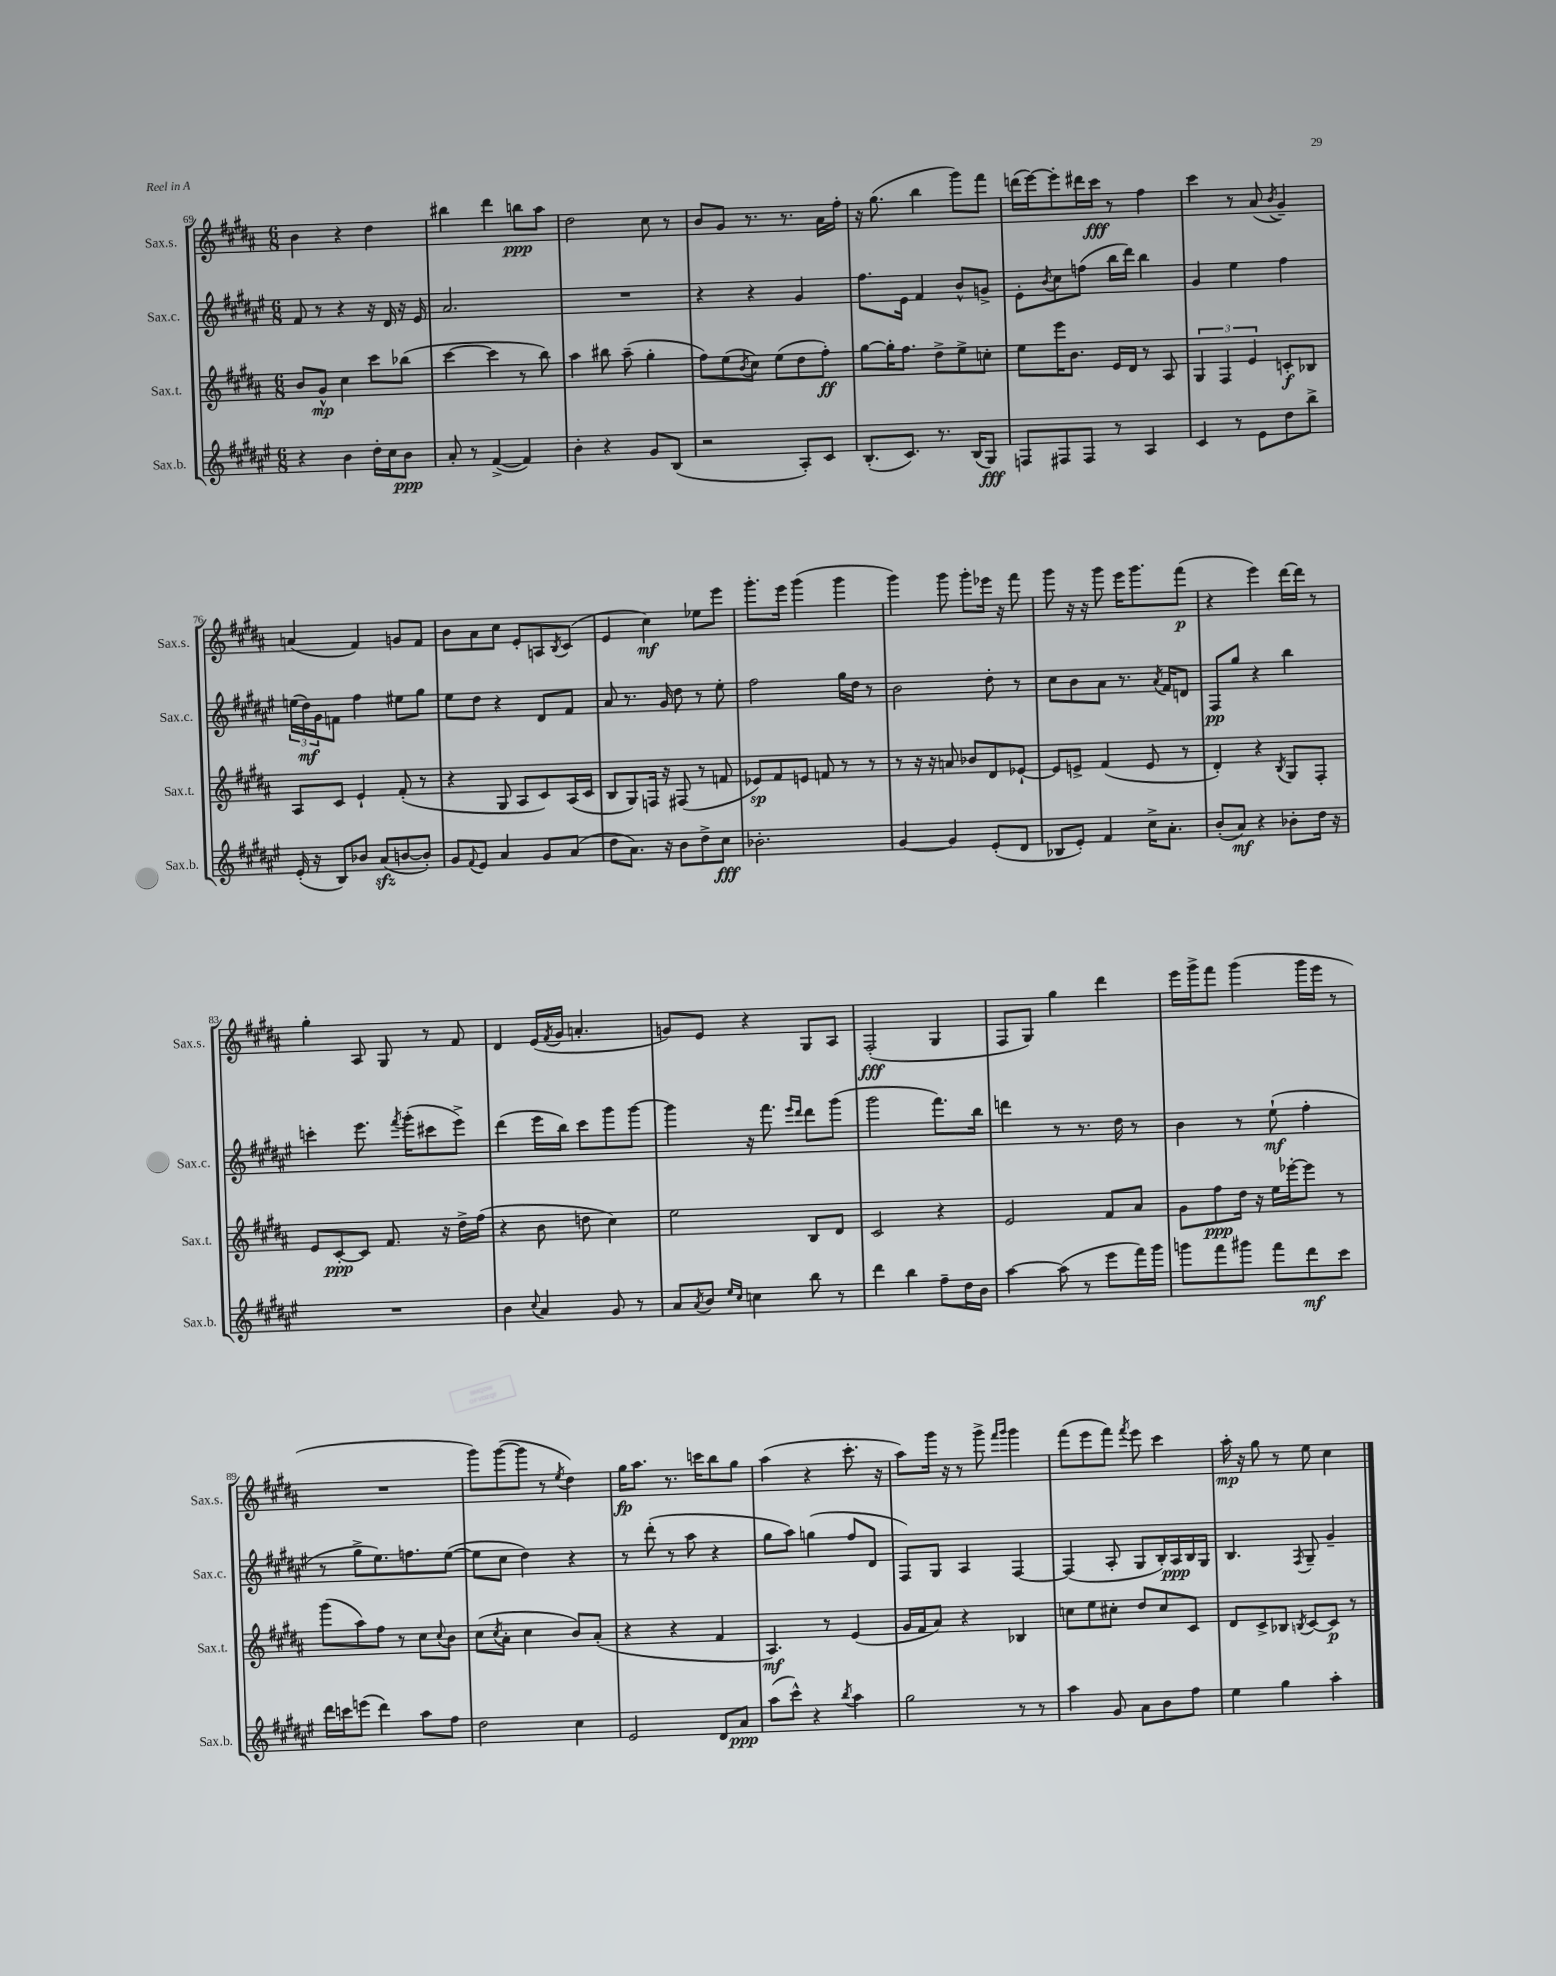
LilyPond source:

<<
\new StaffGroup <<
\new Staff = "s0" \with { instrumentName = "Sax.s." shortInstrumentName = "Sax.s." } {
    \clef treble \key b \major \numericTimeSignature \time 6/8
    b'4 r4 dis''4 |
    bis''4 dis'''4 b''8\ppp ais''8 |
    dis''2 cis''8 r8 |
    b'8 gis'8 r8. r8. ais'16 fis''16-. |
    r16 gis''8.( b''4 gis'''8) fis'''8 |
    d'''16( e'''16~) e'''8-. dis'''16 cis'''16\fff r8 fis''4 |
    cis'''4 r8 ais'8( \acciaccatura { b'8 } gis'4--) |
    a'4( fis'4) g'8 fis'8 |
    b'8 ais'8 cis''8 e'8-. a8 \acciaccatura { b8 } cis'8( |
    e'4 cis''4\mf) ees''8 e'''8 |
    gis'''8.-. e'''16 gis'''4( gis'''4 |
    gis'''4) gis'''8 gis'''8-. ees'''16 r16 fis'''8 |
    gis'''8 r16 r16 gis'''8 e'''16 gis'''8. fis'''8\p( |
    r4 e'''4) dis'''16~ dis'''16 r8 |
    gis''4-. ais8 gis8 r8 fis'8 |
    dis'4 e'16( \acciaccatura { fis'8 } gis'16 a'4.-. |
    g'8) e'8 r4 gis8 ais8 |
    fis2-.\fff( gis4 |
    fis8 gis8) gis''4 dis'''4 |
    e'''16 gis'''16-> fis'''8 gis'''4( gis'''16 e'''16 r8 |
    R2. |
    gis'''8) gis'''8~( gis'''8 r8 \acciaccatura { e''8 } dis''4) |
    gis''16\fp ais''8. r8. c'''16 b''8 gis''8 |
    ais''4( r4 cis'''8.-. r16 |
    ais''8) gis'''16 r16 r8 gis'''8-> \grace { fis'''16 gis'''16 } gis'''4 |
    fis'''8( e'''8 fis'''8) \acciaccatura { fis'''8 } e'''8 cis'''4 |
    ais''16-.\mp r16 gis''8 r8 e''8 cis''4 \bar "|." |
}
\new Staff = "s1" \with { instrumentName = "Sax.c." shortInstrumentName = "Sax.c." } {
    \clef treble \key fis \major \numericTimeSignature \time 6/8
    fis'8 r8 r4 r16 dis'16 r16 eis'16 |
    ais'2. |
    R2. |
    r4 r4 gis'4 |
    fis''8. eis'16 fis'4 b'8-^ g'8-> |
    eis'8-. \acciaccatura { b'8 } cis''8 f''8( b''16 dis'''16) b''4 |
    gis'4 eis''4 fis''4 |
    \tuplet 3/2 { e''16( dis''16\mf) gis'16 } f'8 fis''4 eis''8 gis''8 |
    eis''8 dis''8 r4 dis'8 fis'8 |
    ais'8 r8. gis'16 dis''8 r8 eis''8-. |
    fis''2 gis''16 dis''16 r8 |
    b'2 dis''8-. r8 |
    cis''8 b'8 ais'8 r8. \acciaccatura { ais'8 } fis'16 d'8 |
    fis8\pp gis''8 r4 b''4 |
    c'''4-. eis'''8. \acciaccatura { fis'''8 } gis'''16-.( cis'''8 eis'''8->) |
    dis'''4( eis'''16 b''16) cis'''8 gis'''8 gis'''8~ |
    gis'''4 r16 fis'''8. \grace { eis'''16 dis'''16 } dis'''8 gis'''8( |
    gis'''2 fis'''8.) b''16 |
    d'''4 r8 r8. dis''16 r8 |
    b'4 r8 eis''8-!\mf( fis''4-. |
    r8 gis''8-> eis''8.) f''8. eis''8~( |
    eis''8 cis''8 dis''4) r4 |
    r8 dis'''8-.( r8 ais''8 r4 |
    gis''8 ais''8) g''4( fis''8 dis'8 |
    fis8) gis8 ais4 fis4~ |
    fis4( ais8-. gis8 b16-.) ais16\ppp b16 gis16 |
    b4. \acciaccatura { fis8 } gis8-- gis'4-- \bar "|." |
}
\new Staff = "s2" \with { instrumentName = "Sax.t." shortInstrumentName = "Sax.t." } {
    \clef treble \key b \major \numericTimeSignature \time 6/8
    b'8 gis'8-^\mp cis''4 cis'''8 bes''8( |
    cis'''4~ cis'''4 r8 b''8) |
    ais''4 bis''8 ais''8--( gis''4-. |
    fis''8) e''8( \acciaccatura { b'8 } cis''8) e''8( dis''8 fis''8-.\ff) |
    gis''8~ gis''16-. fis''8. dis''8-> e''8-> c''8-. |
    e''8 e'''16 b'8. e'16 dis'16 r8 ais8 |
    \tuplet 3/2 { gis4 fis4 e'4 } c'8-.\f bes8 |
    ais8 cis'8 e'4-! fis'8-.( r8 |
    r4 gis8 ais8 cis'8) ais16( cis'16 |
    b8 gis8) f16 r16 fis8( r8 f'8 |
    ees'8\sp) fis'8 e'8 f'8 r8 r8 |
    r8 r16 r16 a'8 bes'8 dis'8 ees'8~-! |
    ees'8 e'8-> fis'4( e'8 r8 |
    dis'4-.) r4 \acciaccatura { b8 } gis8 fis8-. |
    e'8 cis'8~-.\ppp cis'8 fis'8. r16 dis''16-> fis''16( |
    r4 b'8 d''8 cis''4) |
    e''2 b8 dis'8 |
    cis'2 r4 |
    e'2 fis'8 ais'8 |
    gis'8 fis''8\ppp dis''16 r16 e''16 ees'''16~-. ees'''8 r8 |
    gis'''8( ais''8) fis''8 r8 cis''8 \appoggiatura { cis''8 } b'8 |
    cis''8( \acciaccatura { cis''8 } ais'8-. cis''4 b'8) ais'8-.( |
    r4 r4 fis'4 |
    ais4.\mf) r8 e'4( |
    gis'16 fis'16 ais'8) r4 bes4 |
    c''8 e''8 cis''8-. dis''8 cis''8 cis'8 |
    dis'8 cis'8-> bes8 \acciaccatura { b8 } cis'8~ cis'8\p r8 \bar "|." |
}
\new Staff = "s3" \with { instrumentName = "Sax.b." shortInstrumentName = "Sax.b." } {
    \clef treble \key fis \major \numericTimeSignature \time 6/8
    r4 b'4 dis''16-. cis''16 b'8\ppp |
    ais'8-. r8 fis'4~->( fis'4) |
    b'4-. r4 gis'8 b8( |
    r2 ais8-.) cis'8 |
    b8.-.( cis'8.) r8. b16( gis8\fff) |
    f8 fis8 fis8 r8 ais4 |
    cis'4 r8 eis'8 dis''8 b''8-> |
    eis'16-.( r16 b8) bes'8 ais'8\sfz( b'8~ b'8-.) |
    gis'8 \appoggiatura { fis'8 } eis'8 ais'4 gis'8 ais'8( |
    dis''8 ais'8.) r16 b'8 dis''8-> cis''8\fff |
    bes'2.-. |
    gis'4~ gis'4 eis'8-.( dis'8 |
    bes8 eis'8-.) fis'4 cis''16-> ais'8.-. |
    b'8-.( ais'8\mf) r4 bes'8-. dis''16 r16 |
    R2. |
    b'4 \appoggiatura { cis''8 } ais'4 gis'8 r8 |
    ais'8 \acciaccatura { ais'8 } b'8 \grace { eis''16 cis''16 } c''4 b''8 r8 |
    dis'''4 b''4 fis''8-- dis''16 b'16 |
    ais''4~ ais''8( r8 eis'''8 fis'''16) gis'''16 |
    g'''8 fis'''8 gis'''8 fis'''8 dis'''8\mf cis'''8 |
    dis'''16 c'''16 e'''8( dis'''4) ais''8 fis''8 |
    dis''2 cis''4 |
    eis'2 dis'8 ais'8\ppp |
    ais''8( cis'''8-^) r4 \acciaccatura { b''8 } ais''4 |
    gis''2 r8 r8 |
    ais''4 gis'8 ais'8 b'8 fis''8 |
    eis''4 gis''4 ais''4-. \bar "|." |
}
>>
>>
\layout { \context { \Score currentBarNumber = #69 } }
